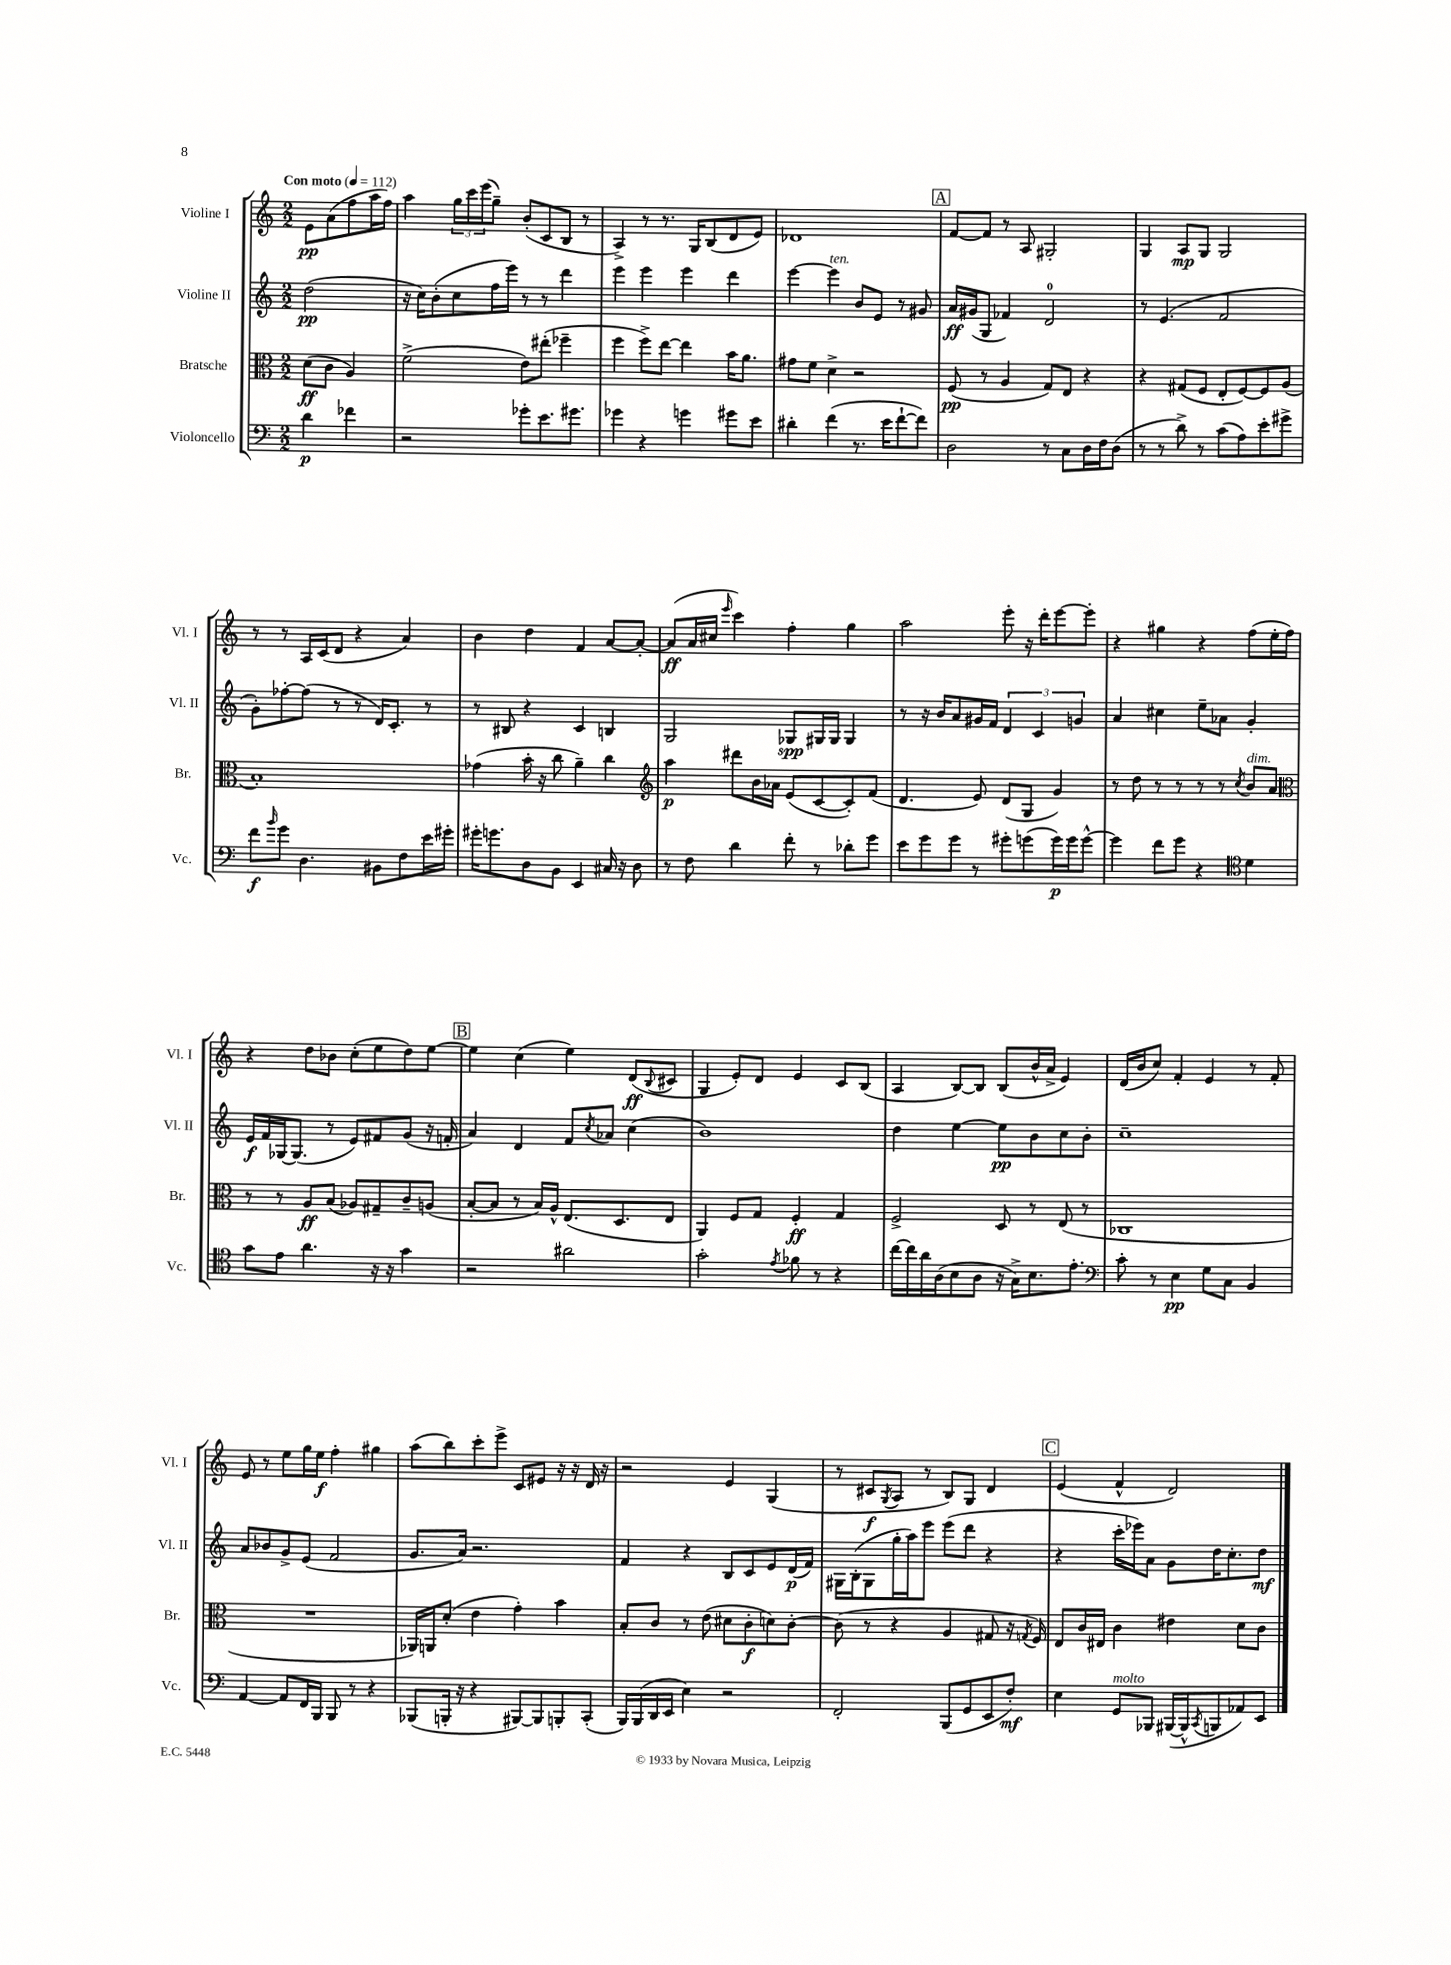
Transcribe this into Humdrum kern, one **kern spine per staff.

**kern	**kern	**kern	**kern
*staff4	*staff3	*staff2	*staff1
*clefF4	*clefC3	*clefG2	*clefG2
*k[]	*k[]	*k[]	*k[]
*M2/2	*M2/2	*M2/2	*M2/2
*MM112	*MM112	*MM112	*MM112
4d\	(8d\L	(2dd\	8e\L
.	8c\J	.	(8a\
4f-\	4A/)	.	8ff\
.	.	.	16aa\L
.	.	.	16ff\JJ)
=	=	=	=
2r	(2f^\	16r	4aa\
.	.	16cc\LK)	.
.	.	(8b'\	.
.	.	8cc\	24gg\LL
.	.	.	24ccc\
.	.	.	(24eee\J
.	.	16ff\L	8gg~\J)
.	.	16eee\JJ)	.
8g-'\L	8e\L)	8r	(8b'/L
8.e\	(8ee#'\J	8r	8c/
.	4ff-~\	4ddd\	8B/J
8.g#\J	.	.	.
.	.	.	8r
=	=	=	=
4g-\	4ff\	4eee\	4A^/)
4r	8ff^\L)	4eee\	8r
.	[8ee\J	.	8.r
4g\	4ee\]	4eee\	.
.	.	.	16G/LK
.	.	.	(8B/
8g#\L	16b\LK	4ddd\	8d/
.	8.a\J	.	.
8e\J	.	.	8e/J)
=	=	=	=
4d#'\	8g#\L	[4eee\	1d-
.	8f\J	.	.
(4f\	4d^\	4eee\]	.
8.r	2r	8b/L	.
.	.	8e/J	.
16e\LK	.	.	.
[8f`\	.	8r	.
8f\]J)	.	8g#/	.
=	=	=	=
2D\	(8F/	16a/LL	[8f/L
.	.	(16g#/J	.
.	8r	8G/J	8f/]J
.	4A/	4f-/)	8r
.	.	.	8A/
8r	8G/L)	2d/	2G#'/
8C\L	8E/J	.	.
16D\L	4r	.	.
16F\J	.	.	.
(8D\J	.	.	.
=	=	=	=
8r	4r	8r	4G/
8r	.	(4.e/	.
8d^\)	(8G#/L	.	8A/L
8r	8F/J	.	8G/J
(8c\L	8E'/L	2f/	2G/
8A\)	[8F/)	.	.
8e'\	8F/]	.	.
8g#^\J	(8A/J	.	.
=	=	=	=
8f\L	1B')	8g'\L)	8r
16qqb/	.	.	.
8g\J	.	[8ff-'\	8r
4.D\	.	(8ff-\]J	16A/LL
.	.	.	(16c/J
.	.	8r	8d/J
.	.	8r	4r
8BB#\L	.	16d/LK)	.
.	.	8.c'/J	.
8F\	.	.	4a/)
16e\L	.	8r	.
16g#'\JJ	.	.	.
=	=	=	=
16g#'\LK	(4g-\	8r	4b\
8.g\	.	.	.
.	.	8B#/	.
8D\	16b'\	4r	4dd\
.	16r	.	.
8BB\J	8cc\	.	.
4EE/	4a~\)	4c/	4f/
16C#/	4cc\	4B/	[8a/L
16r	.	.	.
8D\	.	.	8a'/_J
=	=	=	=
*	*clefG2	*	*
8r	4aa\	2G/	(8a/]L
8F\	.	.	16a/L
.	.	.	16cc#/JJ
.	.	.	16qqeee/
4d\	8ddd#\L	.	4ccc\)
.	16b\L	.	.
.	16a-\JJ	.	.
8f'\	(8e/L	8G-/L	4ff'\
8r	[8c/	16G#/L	.
.	.	16G#/JJ	.
8d-'\L	8c'/])	4G#/	4gg\
8g\J	(8f/J	.	.
=	=	=	=
8e\L	4.d/	8r	2aa\
8g\	.	16r	.
.	.	16b/LK	.
8g\J	.	8a/	.
8r	8e/)	16g#/L	.
.	.	16f/JJ	.
8g#'\L	(8d/L	6d/	8eee'\
(8g\	8G/J	.	16r
.	.	6c/	.
.	.	.	16ddd'\LK
16g\L)	4g/)	.	[8eee\
16g\J	.	.	.
.	.	6g/	.
[8g^^\J	.	.	8eee'\]J
=	=	=	=
4g\]	8r	4a/	4r
.	8dd\	.	.
8f\L	8r	4cc#\	4gg#\
8g\J	8r	.	.
4r	8r	8ee~\L	4r
.	8r	8a-\J	.
*clefC4	*	*	*
.	8qcc/	.	.
4d\	8b/L	4g'/	(8ff\L
.	8a/J	.	16ee'\L
.	.	.	16ff\JJ)
=	=	=	=
*	*clefC3	*	*
8g\L	8r	16e/LL	4r
.	.	16f/	.
8e\J	8r	[16G-/J	.
.	.	(8.G-/]J	.
4.a\	8A/L	.	8dd\L
.	(8B/J	8r	8b-\J
.	8A-/L)	8e/L)	(8cc'\L
16r	8G#~/	8f#/	8ee\
16r	.	.	.
4g\	8c~/	(8g/J	8dd\)
.	(8A/J	16r	[8ee\J
.	.	16f'/	.
=	=	=	=
2r	[8B'/L	4a/)	4ee\]
.	8B/]J	.	.
.	8r	4d/	(4cc\
.	16B/LL)	.	.
.	16A^^/JJ	.	.
2a#\	(8.E/L	8f/L	4ee\)
.	.	8qcc/	.
.	.	8a-/J	.
.	8.D/	.	.
.	.	(4cc\	(8d/L
.	.	.	8qqB/
.	8E/J	.	8c#/J
=	=	=	=
2g'\	4AA/)	1b)	4G/
.	8F/L	.	8e'/L)
.	8G/J	.	8d/J
8qe/	.	.	.
8f-\	4F'/	.	4e/
8r	.	.	.
4r	4G/	.	8c/L
.	.	.	(8B/J
=	=	=	=
[16cc\LL	2F^/	4dd\	4A/
16cc\]	.	.	.
16a\	.	.	.
(16A\J	.	.	.
8B\	.	[4ee\	[8B/L)
8A\J	.	.	8B/]J
16r	8D/	8ee\]L	(8B/L
16G^\LK)	.	.	.
8.B\	8r	8b\	16b^^/L
.	.	.	16a^/JJ
.	(8E/	8cc\	4e/)
8.e'\J	.	.	.
.	8r	8b'\J	.
=	=	=	=
*clefF4	*	*	*
8c'\	1C-	1cc~	(16d/LL
.	.	.	16b/J
8r	.	.	8cc/J)
4E\	.	.	4f'/
8G\L	.	.	4e/
8C\J	.	.	.
4BB/	.	.	8r
.	.	.	8f'/
=	=	=	=
[4AA/	1r	8a/L	8e/
.	.	8b-/	8r
8AA/]L	.	8g^/	8ee\L
16FF/L	.	(8e/J	16gg\L
16BBB/JJ	.	.	16ee\JJ
8BBB/	.	2f/	4ff'\
8r	.	.	.
4r	.	.	4gg#\
=	=	=	=
(8BBB-/L	16AA-/LL)	8.g/L	(8aa\L
.	16AA/J	.	.
16BBB'/Jk	(8d'/J	.	8bb\)
16r	.	16a/Jk)	.
4r	4e\	2.r	8ccc'\
.	.	.	8eee^\J
[8BBB#/L)	4g'\)	.	8c/L
8BBB#/]	.	.	8e#/J
8BBB'/	4b\	.	16r
.	.	.	16r
(8CC'/J	.	.	16d/
.	.	.	16r
=	=	=	=
16BBB/LL)	8B'/L	4f/	2r
(16BBB/	.	.	.
16DD/	8c/J	.	.
16EE/JJ	.	.	.
4E\)	8r	4r	.
.	(8e\	.	.
2r	8d#\L	8B/L	4e/
.	8c'\	8c/	.
.	8d\)	8e/	(4G/
.	[8c'\J	(16d/L	.
.	.	16f/JJ)	.
=	=	=	=
2FF'/	(8c\]	16G#\LL	8r
.	.	(16B'\J	.
.	8r	8G#\	8c#/L
.	.	.	8qG/
.	4r	16gg'\L	8A/J
.	.	16aa\J)	.
.	.	8eee\J	8r
(8BBB/L	4A/	(8eee\L	8B/L)
8GG/	.	8ddd\J	8G/J
8EE/	8G#/	4r	4d/
8F'/J)	16r	.	.
.	8qG/	.	.
.	16F/)	.	.
=	=	=	=
4E\	8E/L	4r	(4e/
.	16c/L	.	.
.	16E#/JJ	.	.
8GG/L	4c\	16ccc'\LL	4f^^/
.	.	16eee-\J)	.
8BBB-/J	.	8a\J	.
([16BBB#/LL	4e#\	8g\L	2d/)
16BBB#^^/]J	.	.	.
8qCC/	.	.	.
8BBB/	.	16dd\K	.
.	.	8.cc'\	.
8AA-/)	8d\L	.	.
8EE/J	8c\J	8dd\J	.
==	==	==	==
*-	*-	*-	*-
